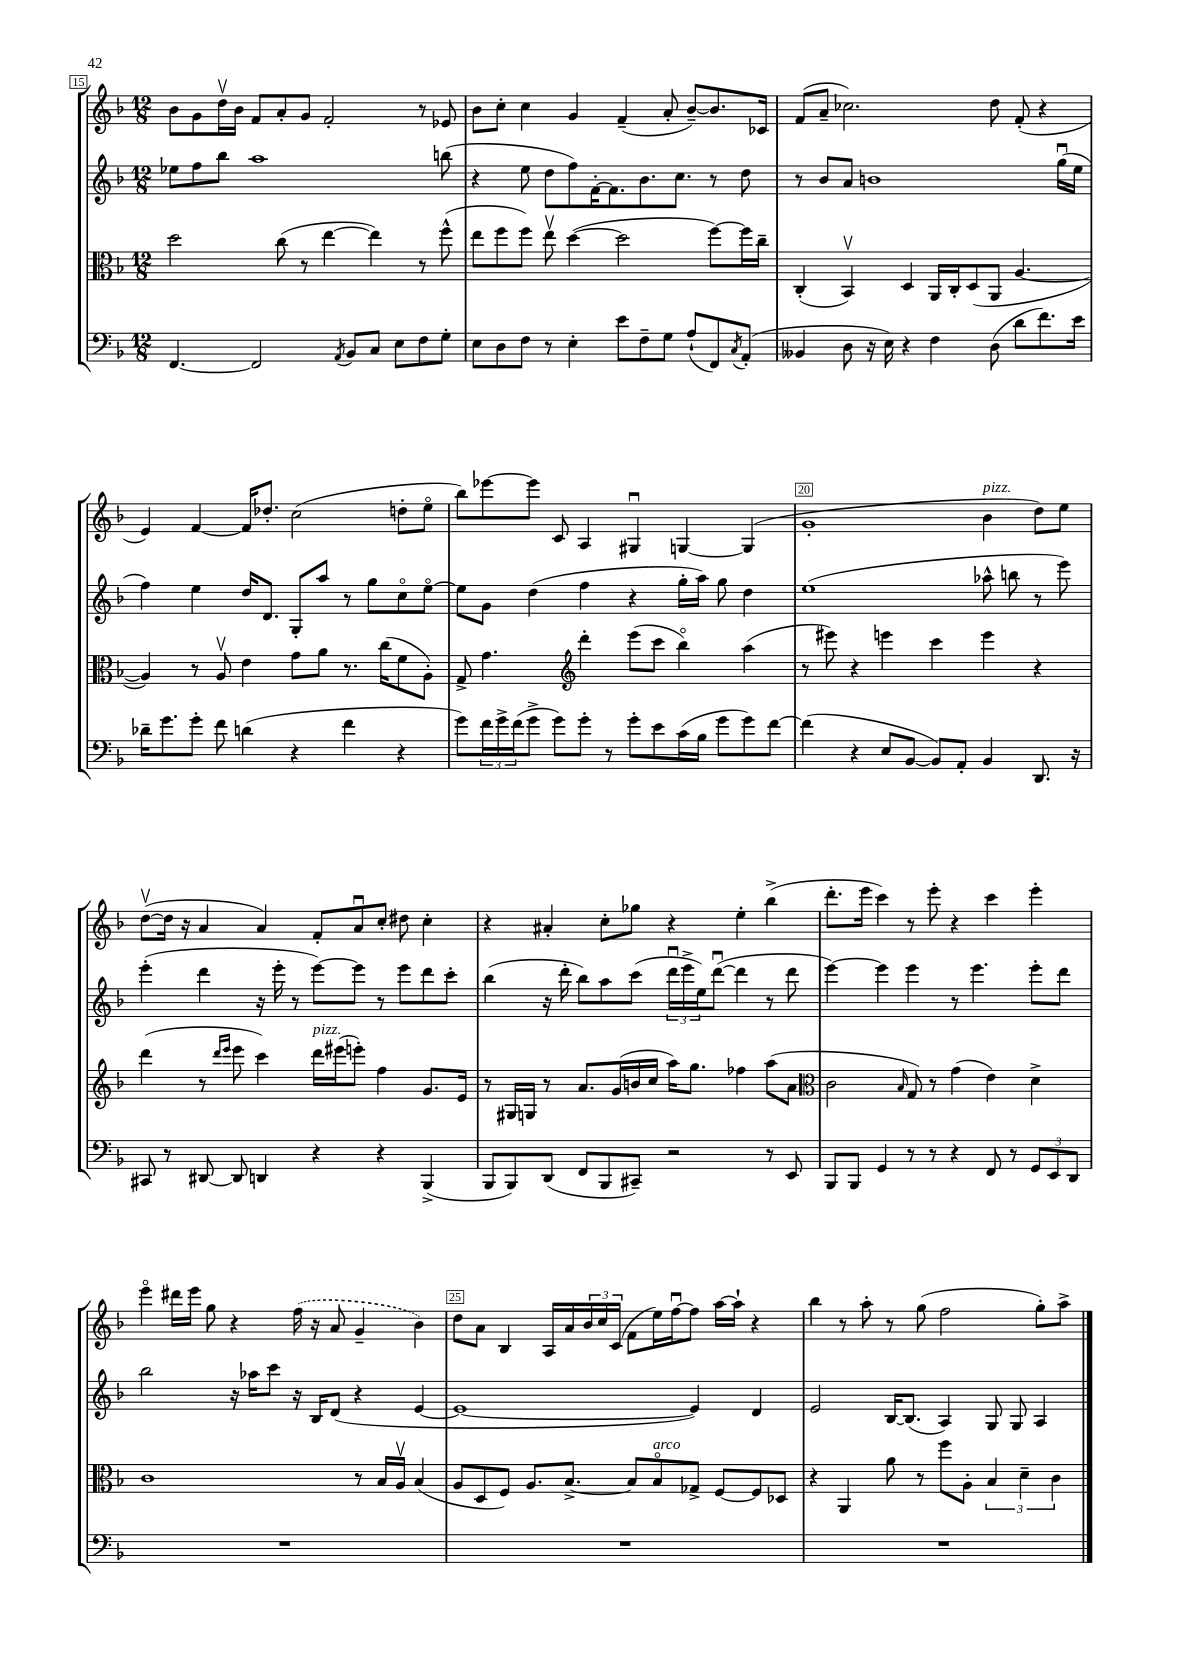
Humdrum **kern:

**kern	**kern	**kern	**kern
*staff4	*staff3	*staff2	*staff1
*clefF4	*clefC3	*clefG2	*clefG2
*k[b-]	*k[b-]	*k[b-]	*k[b-]
*M12/8	*M12/8	*M12/8	*M12/8
[4.FF/	2dd\	8ee-\L	8b-\L
.	.	8ff\	8g\
.	.	8bb-\J	16ddv\L
.	.	.	16b-\JJ
2FF/]	.	1aa	8f/L
.	(8cc\	.	8a'/
.	8r	.	8g/J
.	[4ee\	.	2f'/
8qAA/	.	.	.
8BB-/L	.	.	.
8C/J	4ee\])	.	.
8E\L	.	.	.
8F\	8r	.	8r
8G'\J	(8ff^^\	(8bb\	8e-/
=	=	=	=
8E\L	8ee\L	4r	8b-\L
8D\	8ff\	.	8cc'\J
8F\J	8ff\J)	8ee\	4cc\
8r	8eev\	8dd\L	.
4E'\	([4dd\	8ff\)	4g/
.	.	[16f'\K	.
.	.	8.f\]	.
8e\L	2dd\]	.	(4f~/
8F~\	.	8.b-\	.
8G\J	.	.	8a'/
.	.	8.cc\J	.
(8A`/L	.	.	[8b-~/L)
8FF/)	[8ff\L)	8r	8.b-/]
8qC/	.	.	.
(8AA'/J	16ff\]L	8dd\	.
.	16cc~\JJ	.	16c-/Jk
=	=	=	=
4BB--/	(4C'/	8r	(8f/L
.	.	8b-/L	8a~/J
8D\	4BB-v/)	8a/J	2.cc-\)
16r	.	1b	.
16E\)	.	.	.
4r	4D/	.	.
4F\	16AA/LL	.	.
.	16C'/J	.	.
.	(8D/	.	.
(8D\	8AA/J	.	8dd\
8d\L	[4.A/	.	(8f'/
8.f\)	.	.	4r
.	.	(16ggu\LL	.
16e\Jk	.	16ee\JJ	.
=	=	=	=
16d-~\LK	4A/])	4ff\)	4e/)
8.g\	.	.	.
8g'\J	8r	4ee\	[4f/
8f\	8Av/	.	.
(4d\	4e\	16dd/LK	16f/]LK
.	.	8.d/J	8.dd-'/J
4r	8g\L	8G'/L	(2cc\
.	8a\J	8aa/J	.
4f\	8.r	8r	.
.	.	8gg\L	.
.	(16cc\LK	.	.
4r	8f\	8cco\	8dd'\L
.	8A'\J)	[8eeo\J	8eeo\J
=	=	=	=
8g\L)	8G^/	8ee\]L	8bb-\L)
24f\L	4.g\	8g\J	[8eee-\
24g^\	.	.	.
(24f\J	.	.	.
8g^\J	.	(4dd\	8eee-\]J
8g\L)	.	.	8c/
*	*clefG2	*	*
8g'\J	4ddd'\	4ff\	4A/
8r	.	.	.
8g'\L	(8eee\L	4r	4G#u/
8e\	8ccc\J	.	.
(16c\L	4bb-o\)	16gg'\LL	[4G/
16B-\JJ	.	16aa\JJ)	.
8g\L	.	8gg\	.
8g\)	(4aa\	4dd\	(4G/]
[8f\J	.	.	.
=	=	=	=
(4f\]	8r	(1ee	1g'
.	8eee#\)	.	.
4r	4r	.	.
8E/L	4eee\	.	.
[8BB-/J	.	.	.
8BB-/]L)	4ccc\	.	.
8AA'/J	.	.	.
4BB-/	4eee\	8aa-^^\	4b-\
.	.	8bb\	.
8.DD/	4r	8r	8dd\L)
.	.	8eee\)	8ee\J
16r	.	.	.
=	=	=	=
8CC#/	(4ddd\	(4eee'\	([8ddv\L
8r	.	.	16dd\]Jk
.	.	.	16r
[8DD#/	8r	4ddd\	4a/
.	16qqddd/LL	.	.
.	16qqeee/JJ	.	.
8DD#/]	8eee\	.	.
4DD/	4ccc\)	16r	4a/)
.	.	16eee'\	.
.	.	8r	.
4r	16ddd\LL	[8eee\L)	8f'/L
.	(16eee#\J	.	.
.	8eee'\J)	8eee\]J	8au/
4r	4ff\	8r	8cc'/J
.	.	8eee\L	8dd#\
(4BBB-^/	8.g/L	8ddd\	4cc'\
.	.	8ccc'\J	.
.	16e/Jk	.	.
=	=	=	=
8BBB-/L	8r	(4bb-\	4r
8BBB-/)	16G#/LL	.	.
.	16G/JJ	.	.
(8DD/J	8r	16r	4a#'/
.	.	16ddd'\	.
8FF/L	8.a/L	8bb-\L)	.
8BBB-/	.	8aa\	8cc'\L
.	(16g/L	.	.
8CC#~/J)	16b/	(8ccc\J	8gg-\J
.	16cc/JJ	.	.
2r	16aa\LK)	24dddu\LL	4r
.	.	24eee^\	.
.	8.gg\J	.	.
.	.	24ee\J)	.
.	.	([8dddu\J	.
.	4ff-\	4ddd\]	4ee'\
8r	(8aa\L	8r	(4bb-^\
8EE/	8a\J	8ddd\	.
=	=	=	=
*	*clefC3	*	*
8BBB-/L	2c\	[4eee\)	8.ddd'\L
8BBB-/J	.	.	.
.	.	.	16eee\Jk
4GG/	.	4eee\]	4ccc\)
.	16qqB-/	.	.
8r	8G/)	4eee\	8r
8r	8r	.	8eee'\
4r	(4g\	8r	4r
.	.	4.eee\	.
8FF/	4e\)	.	4ccc\
8r	.	.	.
12GG/L	4d^\	8eee'\L	4eee'\
12EE/	.	.	.
.	.	8ddd\J	.
12DD/J	.	.	.
=	=	=	=
1.r	1c	2bb-\	4eeeo\
.	.	.	16ddd#\LL
.	.	.	16eee\JJ
.	.	.	8gg\
.	.	16r	4r
.	.	16aa-\LK	.
.	.	8ccc\J	.
.	.	16r	(16ff\
.	.	16B-/LK	16r
.	.	(8d/J	8a/
.	8r	4r	4g~/
.	16B-/LL	.	.
.	16Av/JJ	.	.
.	(4B-/	[4e/	4b-\)
=	=	=	=
1.r	8A/L	1e_	8dd\L
.	8D/	.	8a\J
.	8F/J)	.	4B-/
.	8.A/L	.	.
.	.	.	16A/LL
.	[8.B-^/J	.	16a/
.	.	.	24b-/
.	.	.	24cc/
.	.	.	(24c/JJ
.	8B-/]L	.	8f\L
.	8B-o/	.	16ee\L)
.	.	.	[16ffu\J
.	8G-^/J	4e/])	8ff\]J
.	[8F/L	.	[16aa\LL
.	.	.	16aa`\]JJ
.	8F/]	4d/	4r
.	8D-/J	.	.
=	=	=	=
1.r	4r	2e/	4bb-\
.	4AA/	.	8r
.	.	.	8aa'\
.	8a\	[16B-/LK	8r
.	.	(8.B-/]J	.
.	8r	.	(8gg\
.	8ff\L	4A/)	2ff\
.	8A'\J	.	.
.	6B-/	8G/	.
.	.	8G/	.
.	6d~\	.	.
.	.	4A/	8gg'\L)
.	6c\	.	.
.	.	.	8aa^\J
==	==	==	==
*-	*-	*-	*-
